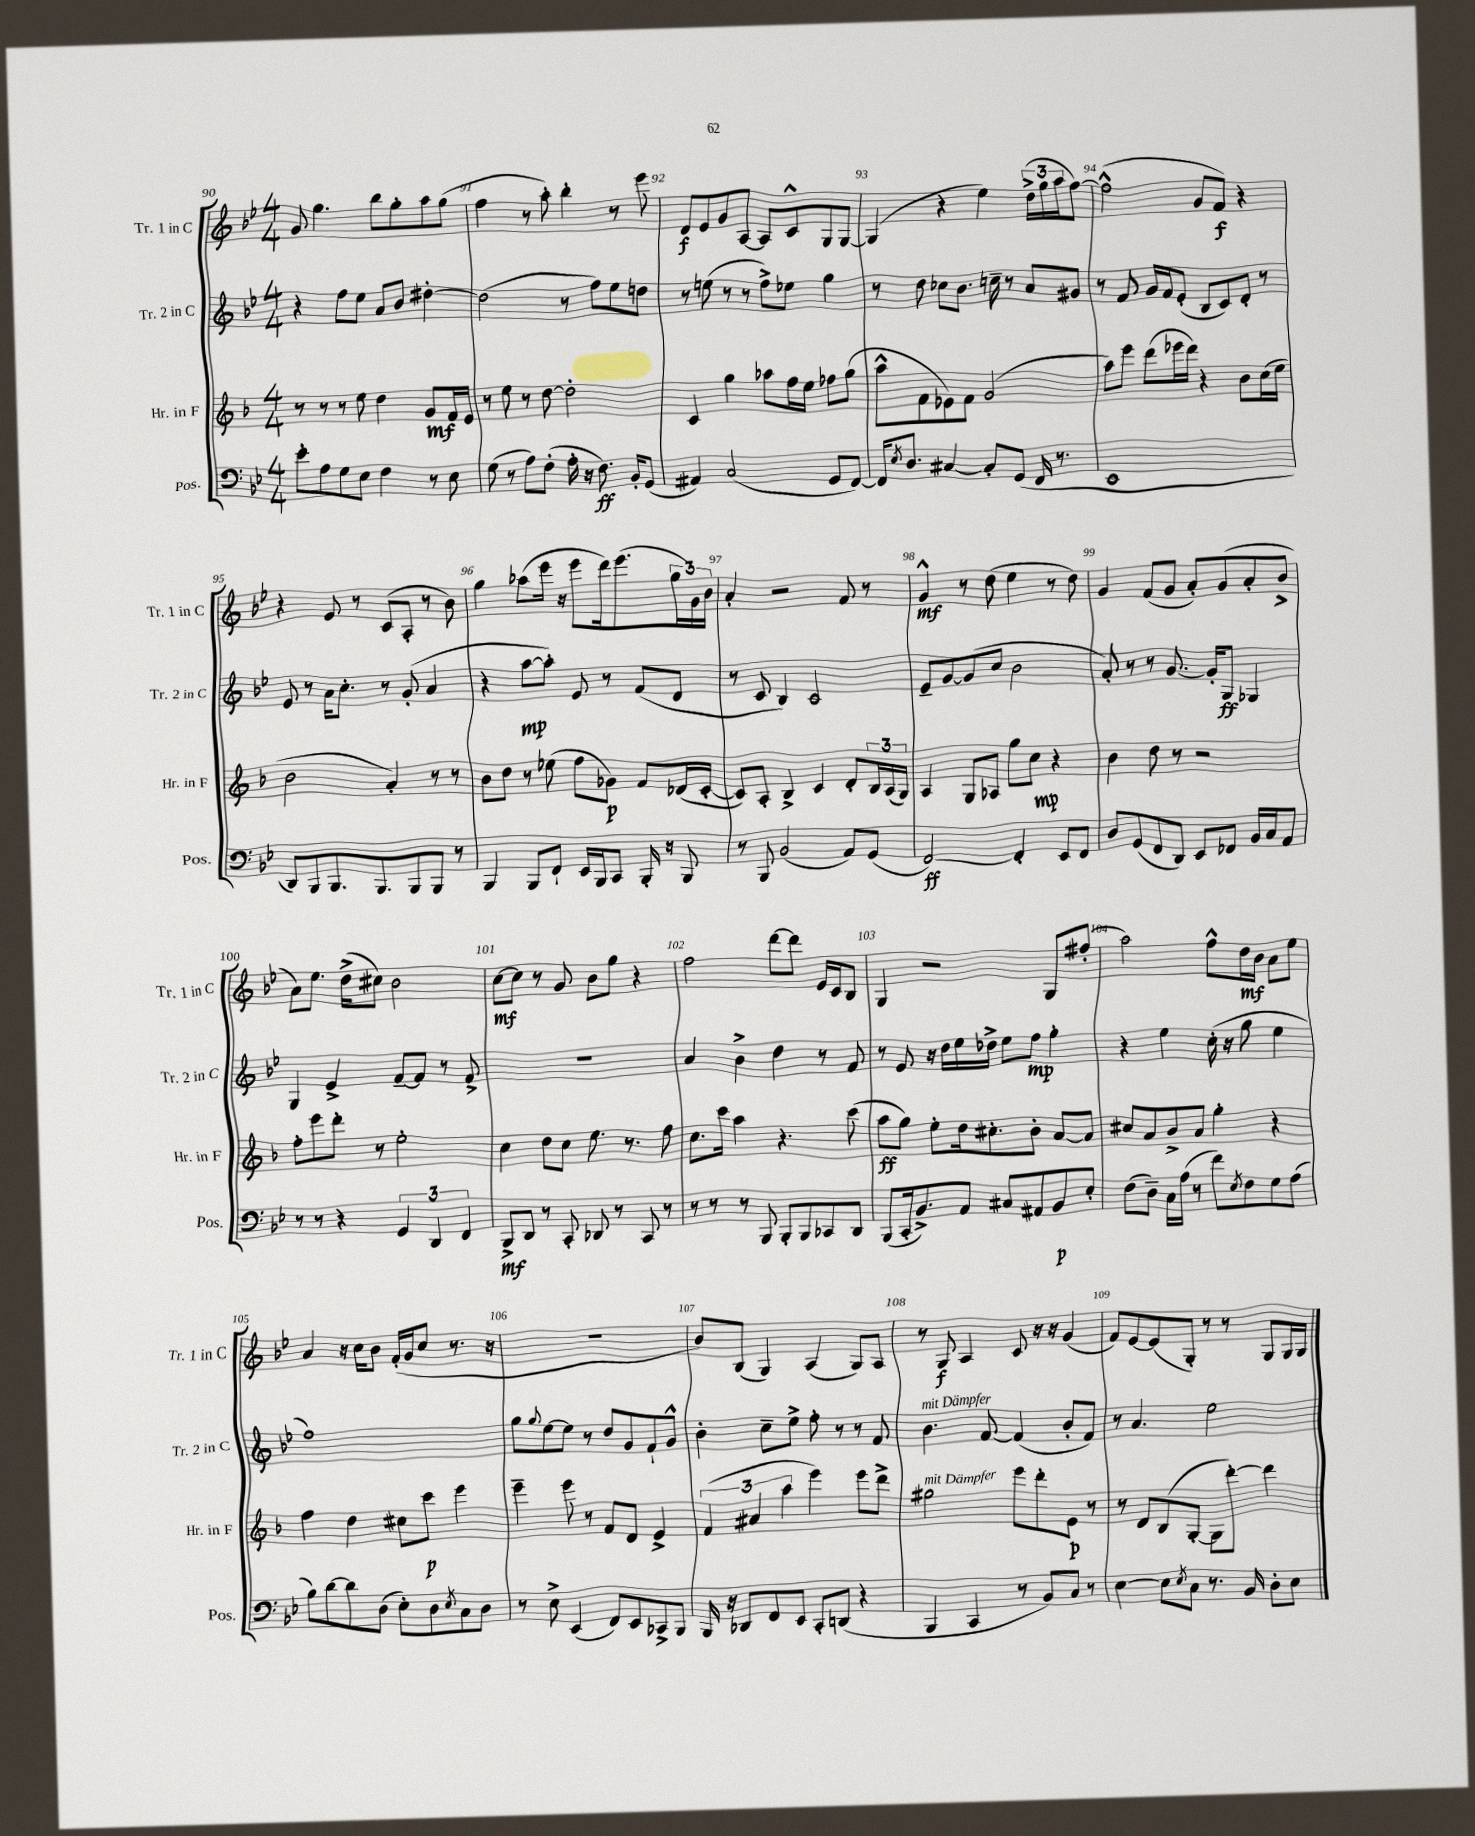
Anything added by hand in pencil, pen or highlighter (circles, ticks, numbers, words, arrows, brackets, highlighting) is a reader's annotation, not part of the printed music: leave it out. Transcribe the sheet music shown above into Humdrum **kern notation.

**kern	**kern	**kern	**kern
*staff4	*staff3	*staff2	*staff1
*clefF4	*clefG2	*clefG2	*clefG2
*k[b-e-]	*k[b-]	*k[b-e-]	*k[b-e-]
*M4/4	*M4/4	*M4/4	*M4/4
8e-'	8r	4r	8g
8A	8r	.	4.gg
8G	8r	8ff	.
8E-	8ee	8ee-	.
4F	4dd	8a	8bb-
.	.	8b-	8gg'
8r	8g	[4dd#'	8aa
8E-	16f	.	(8gg
.	16e	.	.
=	=	=	=
(8G	8r	(2dd#]	4ff
8r	8ee	.	.
8A)	8r	.	8r
(8F'	[8dd	.	8aa')
16A'	2dd']	8r	4bb-'
16r	.	.	.
8.F)	.	8ff)	.
.	.	8ee-	8r
16BB-'	.	.	.
(8GG	.	8dd	8eee-
=	=	=	=
4AA#)	4c	8r	8d
.	.	(8ee	8e-
(2C	4gg	8r	8g
.	.	8r	[8A
.	8aa-	8ff^)	8A]
.	16ff	8ee-	8c^^
.	16ee	.	.
8GG	8ff-	4gg	8G
[8FF)	(8gg	.	[8G
=	=	=	=
16FF]	8aa^^	8r	(4G]
8qE-	.	.	.
8.D	.	.	.
.	8f	8dd	.
[4C#	8e-)	8cc-	4r
.	8f	8.b-	.
8C#']	(2g	.	4ee-)
.	.	16cc~	.
(8GG	.	8r	.
16FF	.	8a	(24dd^
.	.	.	24gg
8.r	.	.	.
.	.	.	24aa
.	.	8g#	[8ff)
=	=	=	=
1EE-	8aa)	8r	(2ff^^]
.	8eee	8f	.
.	(8ddd	16g	.
.	.	16f	.
.	16eee-	(8e-'	.
.	16ddd)	.	.
.	4r	8B-	8g
.	.	8c)	8f)
.	8b-	8d'	4r
.	(16cc	8r	.
.	16ee	.	.
=	=	=	=
8DD)	2b-	8e-	4r
8BBB-	.	8r	.
8.BBB-	.	16a	8e-
.	.	8.cc'	.
.	.	.	8r
8.BBB-	.	.	.
.	4a')	8r	(8c
8BBB-	.	(8g'	8A'
8BBB-	8r	4a	8r
8r	8r	.	8b-)
=	=	=	=
4BBB-	8b-	4r	4gg
.	8dd	.	.
8BBB-	8r	[8aa	(8aa-
8FF`	(8ee-	8aa'])	16eee-
.	.	.	16r
16EE-	8ff	8e-	8eee-
16BBB-	.	.	.
8CC	8g-)	8r	16ddd)
.	.	.	(8.eee-
16BBB-'	8f	(8f	.
16r	.	.	.
8BBB-	(16d-	8d	24gg
.	.	.	24g)
.	[16c'	.	.
.	.	.	24b-
=	=	=	=
8r	8c])	8r	4a'
8BBB-	8A'	8c	.
(2BB-	4B-^	4B-)	2r
.	4c	2c	.
8AA)	8d'	.	8f
(8GG	24B-	.	8r
.	(24A	.	.
.	24G)	.	.
=	=	=	=
[2FF)	4A	8e-~	4g^^
.	.	[8g	.
.	8G	(8g]	8r
.	8A-	8cc	(8dd
4FF']	8gg	2b-	4ee-
.	8cc	.	.
8EE-	4r	.	8r
8FF	.	.	8dd)
=	=	=	=
8D	4b-	8a')	4g
(8GG	.	8r	.
8FF	8dd	8r	(8f
8DD)	8r	[8.g	8g
8EE-	2r	.	8a')
.	.	16g']	.
8FF-	.	8G	(8g
16BB-	.	4G-	8a'
16C	.	.	.
8AA	.	.	8b-^
=	=	=	=
8r	8ff'	4G	8a)
8r	8eee	.	8.ee-
4r	8ddd'	4e-^	.
.	.	.	(16dd^
.	8r	.	8cc#)
6GG	2ee'	[8f~	2b-
.	.	8f]	.
6DD	.	.	.
.	.	8r	.
6FF	.	.	.
.	.	8f^	.
=	=	=	=
8BBB-^	4cc	1r	[8cc
8DD	.	.	8cc]
8r	8dd	.	8r
8CC'	8cc	.	8g
8DD-	8.ee	.	8b-
8r	.	.	8gg
.	8.r	.	.
8CC	.	.	4r
8r	8ff	.	.
=	=	=	=
8r	8.cc	4a	2ff
8r	.	.	.
.	16ccc	.	.
8r	4aa	4b-^	.
8BBB-	.	.	.
8BBB-'	4.r	4dd	[8ddd
8BBB-	.	.	8ddd]
8CC-	.	8r	16e-
.	.	.	16c
8DD	(8ccc	8f	8B-
=	=	=	=
(8BBB-	8aa	8r	4G
16CC'	8gg)	8e-	.
8.BB-^)	.	.	.
.	8ee'	16r	2r
.	.	16dd	.
8AA	16dd	16ee-	.
.	8.cc#'	16dd-^	.
8C#	.	8ee-	.
8AA#	8b-'	8ff	.
8BB-	[8a	4gg'	8G
8E-'	8a]	.	(8ff#'
=	=	=	=
(8F	8cc#	4r	2aa)
8D~)	8a	.	.
16C	8b-^	4ee-	.
(16A	.	.	.
8r	8a	.	.
8f)	4gg'	(16cc'	8ff^^
.	.	16r	.
8qE-	.	.	.
8F	.	8gg	16dd
.	.	.	16b-
8G	4r	4ee-	8a
(8A	.	.	8ee-
=	=	=	=
8B-)	4ff	1ff)	4a
[8d	.	.	.
8d]	4dd	.	16r
.	.	.	16cc
(8D	.	.	8b-
8E-')	8cc#	.	(16f'
.	.	.	16g
8D	8ccc	.	8cc
8qE-	.	.	.
8C	4eee	.	8.r
8D	.	.	.
.	.	.	16r
=	=	=	=
8r	4eee~	8gg	1r
.	.	8qqgg	.
8E-^	.	[8ee-	.
(4EE-	8eee	8ee-]	.
.	8r	8r	.
8FF)	8f	8dd	.
8EE-	8d	8g	.
8CC-^	4e^	8f`	.
8BBB-	.	8g^^	.
=	=	=	=
16BBB-	(6f	4b-'	8b-)
16r	.	.	.
8DD-	.	.	(8B-
.	6a#	.	.
8FF	.	8cc~	4G)
.	6aa	.	.
8EE-	.	8ee-^	.
8CC'	4eee)	8ff'	(4A
(8DD	.	8r	.
4r	8eee	8r	8G)
.	8ddd^	8f	8A
=	=	=	=
4BBB-	2gg#	4.b-	8r
.	.	.	8G
4CC	.	.	4A
.	.	[8f	.
8r	8eee	(4f]	8c
8BB-)	8ddd'	.	16r
.	.	.	16r
8C	8e	8b-'	(4g
8r	8r	8f)	.
=	=	=	=
[4E-	8r	8r	8f)
.	8d	4.a	[8e-
8E-]	(8B-	.	(8e-]
8qE-	.	.	.
8C	[8G'	.	8G')
8.r	8G]	2ee-	8r
.	[8ddd')	.	8r
16BB-	.	.	.
8D'	4ddd]	.	8G
8E-	.	.	16G
.	.	.	16G
==	==	==	==
*-	*-	*-	*-
